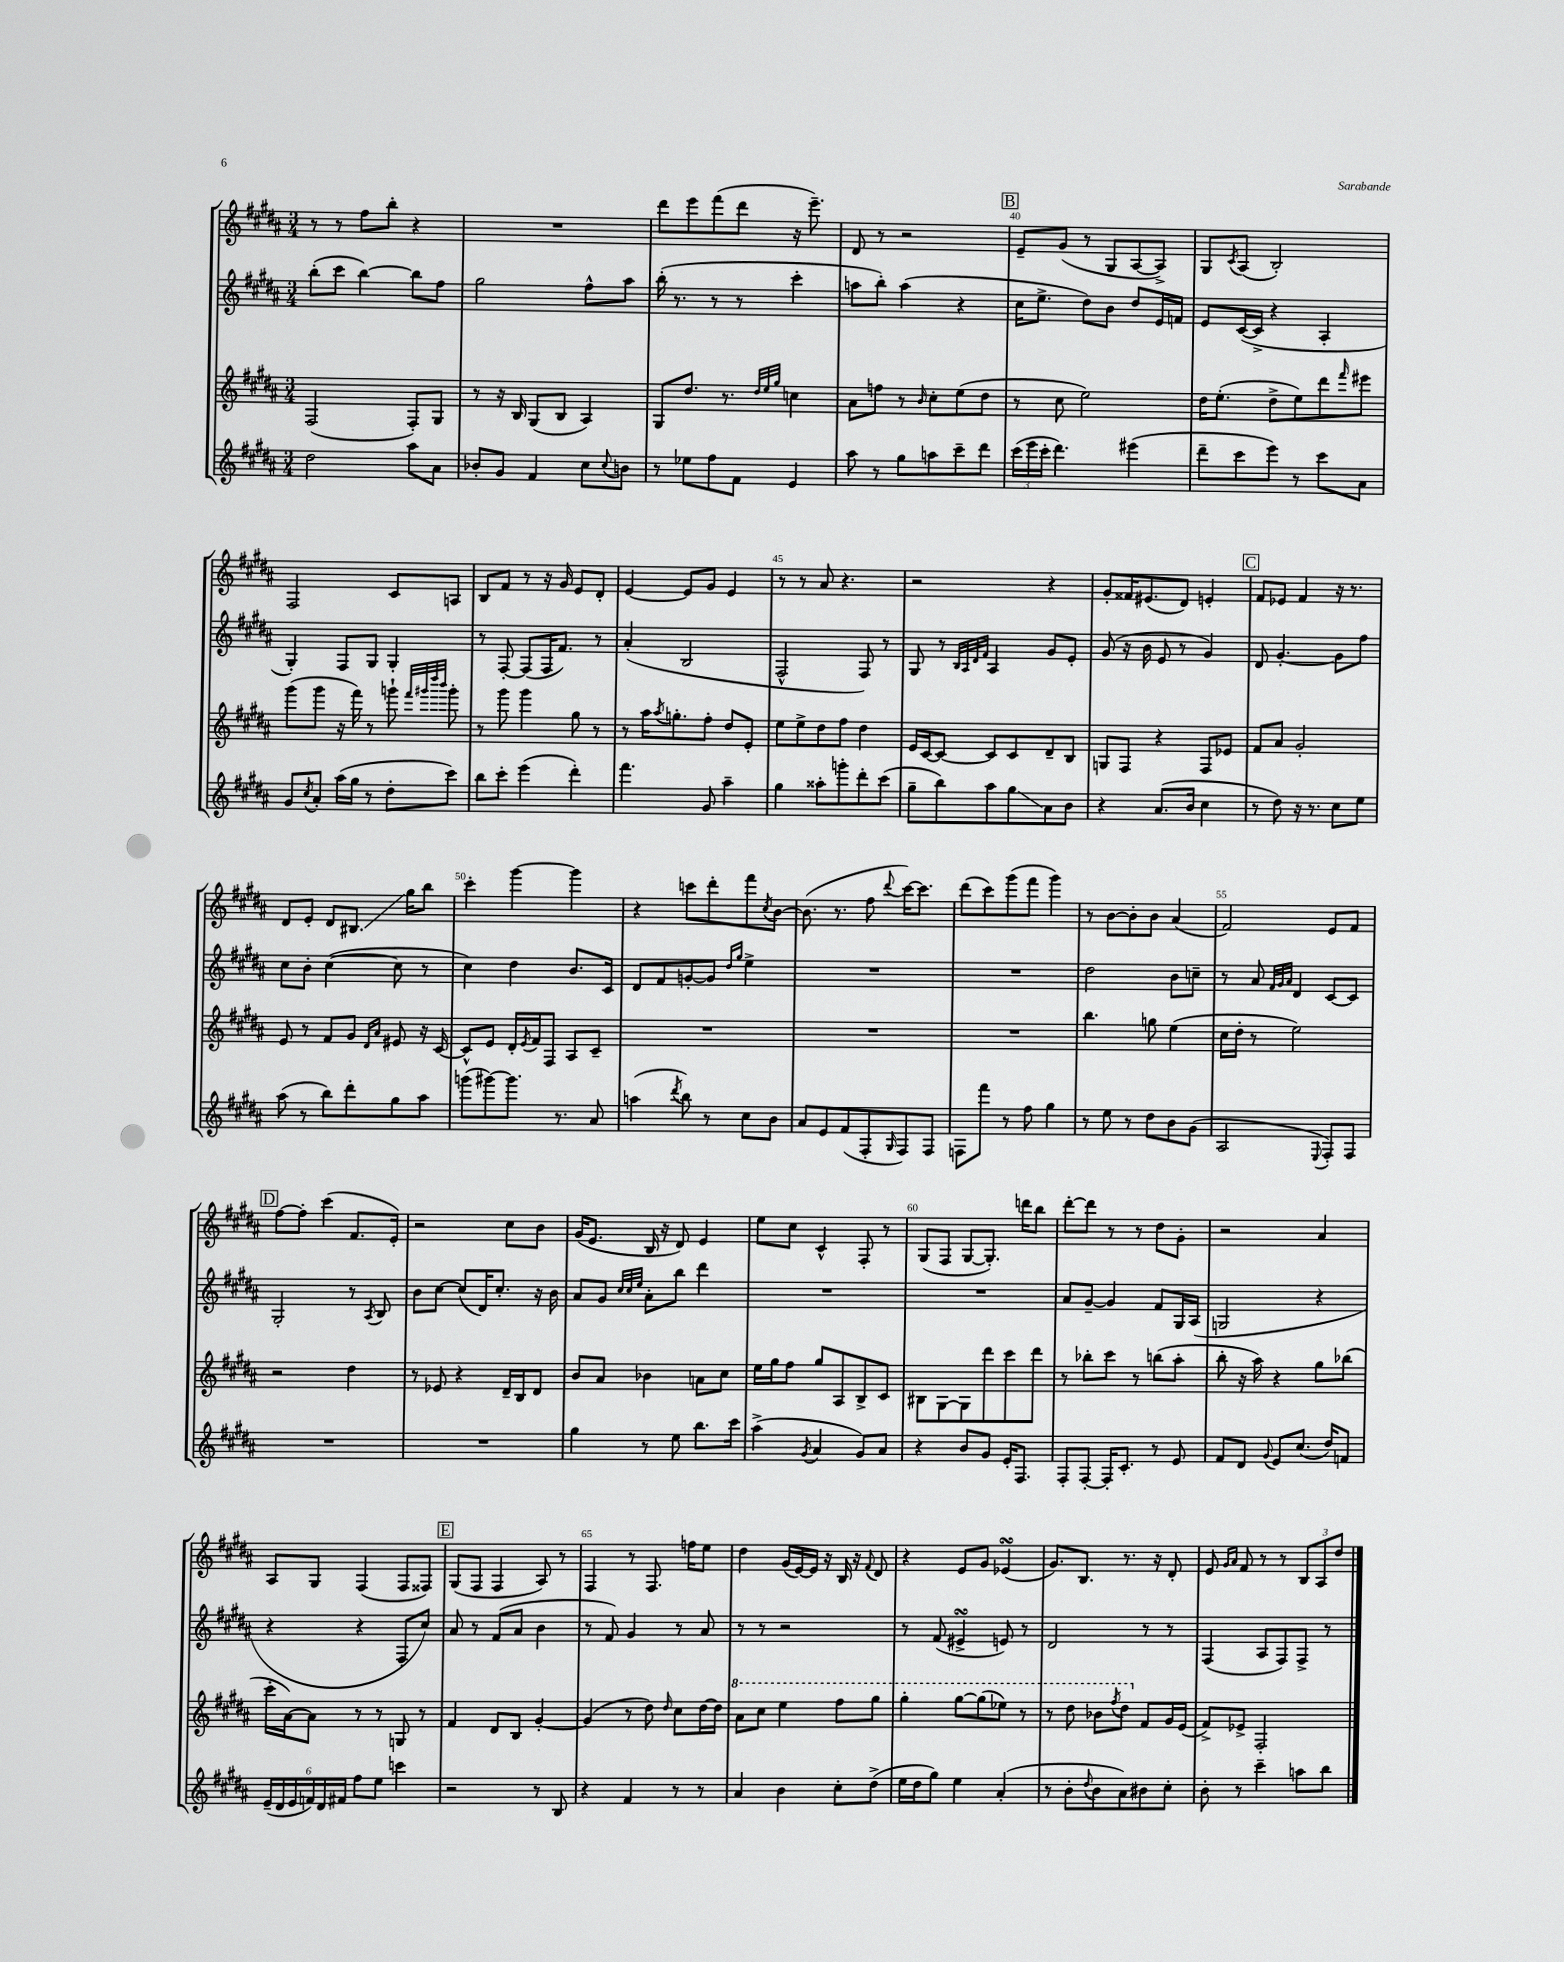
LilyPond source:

<<
\new StaffGroup <<
\new Staff = "s0" {
    \clef treble \key b \major \numericTimeSignature \time 3/4
    r8 r8 fis''8 b''8-. r4 |
    R2. |
    dis'''8 e'''8 fis'''8( dis'''8 r16 e'''8.--) |
    dis'8 r8 r2 |
    \mark \markup { \box "B" } e'8-- gis'8( r8 gis8 ais8~ ais8->) |
    gis8 \acciaccatura { cis'8 } ais8( b2-.) |
    fis2 cis'8 a8 |
    b8 fis'8 r8 r16 gis'16 e'8 dis'8-. |
    e'4~ e'8 gis'8 e'4 |
    r8 r8 ais'8 r4. |
    r2 r4 |
    gis'8-. fisis'16 eis'8.( dis'8) e'4-. |
    \mark \markup { \box "C" } fis'8 ees'8 fis'4 r16 r8. |
    dis'8 e'8-. dis'8 bis8.\glissando gis''16 b''8 |
    cis'''4-. gis'''4~ gis'''4 |
    r4 c'''8 dis'''8-. fis'''8 \acciaccatura { cis''8 } b'8~ |
    b'8.( r8. fis''8 \appoggiatura { dis'''8 } cis'''16~) cis'''8. |
    dis'''8( cis'''8) gis'''8( fis'''8 gis'''4) |
    r8 b'8~ b'8-. b'8 ais'4( |
    fis'2) e'8 fis'8 |
    \mark \markup { \box "D" } fis''8~ fis''8-. cis'''4( fis'8. e'16-.) |
    r2 cis''8 b'8 |
    gis'16( e'8. b16 r16 dis'8) e'4 |
    e''8 cis''8 cis'4-^ fis8-. r8 |
    gis8( fis8 gis8~ gis8.-.) d'''16 b''8 |
    dis'''8~-. dis'''8 r8 r8 dis''8 gis'8-. |
    r2 ais'4 |
    ais8 gis8 fis4( fis8 fisis8) |
    \mark \markup { \box "E" } gis8( fis8 fis4 ais8) r8 |
    fis4 r8 fis8. f''16 e''8 |
    dis''4 gis'16( e'16~) e'16 r16 b16 r16 \appoggiatura { fis'8 } dis'8 |
    r4 e'8 gis'8 ees'4\turn( |
    gis'8.) b8. r8. r16 dis'8-. |
    e'8 \grace { gis'16 ais'16 } fis'8 r8 r8 \tuplet 3/2 { b8 ais8 dis''8 } \bar "|." |
}
\new Staff = "s1" {
    \clef treble \key b \major \numericTimeSignature \time 3/4
    b''8-.( cis'''8 b''4~) b''8 fis''8 |
    gis''2 fis''8-^ ais''8 |
    b''16-.( r8. r8 r8 cis'''4-. |
    a''8 b''8-.) a''4( r4 |
    \mark \markup { \box "B" } cis''16 e''8.-> dis''8) b'8 dis''8 e'16 f'16 |
    e'8 cis'16~( cis'16-> r4 ais4-. |
    gis4-.) fis8 gis8 gis4-. |
    r8 fis8~-. fis8( fis16 fis'8.) r8 |
    ais'4-.( b2 |
    fis2-^ fis8) r8 |
    gis8 r8 \grace { b32 ais32 dis'32 fis'32 } ais4 gis'8 e'8-. |
    gis'8( r16 b'16 e'8 r8 gis'4) |
    \mark \markup { \box "C" } dis'8 gis'4.~-. gis'8 fis''8 |
    cis''8 b'8-. cis''4~( cis''8 r8 |
    cis''4) dis''4 b'8. cis'16 |
    dis'8 fis'8 g'8~-. g'8 \grace { dis''16 gis''16 } e''4-> |
    R2. |
    R2. |
    dis''2 b'8 c''8-- |
    r8 ais'8 \grace { fis'32 gis'32 ais'32 } dis'4 cis'8~ cis'8 |
    \mark \markup { \box "D" } gis2-. r8 \acciaccatura { ais8 } b8 |
    b'8 cis''8~ cis''8( dis'16) cis''8.-. r16 b'16 |
    ais'8 gis'8 \grace { cis''32 cis''32 e''32 } ais'8-. b''8 dis'''4 |
    R2. |
    R2. |
    ais'8 gis'8~-- gis'4 fis'8 gis16 ais16( |
    g2 r4 |
    r4 r4 fis8-. cis''8) |
    \mark \markup { \box "E" } ais'8 r8 fis'8( ais'8 b'4 |
    r8 fis'8) gis'4 r8 ais'8 |
    r8 r8 r2 |
    r8 fis'8( eis'4->\turn e'8) r8 |
    dis'2 r8 r8 |
    fis4( ais8 fis8) fis8-> r8 \bar "|." |
}
\new Staff = "s2" {
    \clef treble \key b \major \numericTimeSignature \time 3/4
    fis2( fis8-.) gis8 |
    r8 r16 b16 gis8( b8 ais4) |
    gis8 dis''8. r8. \grace { dis''32 e''32 gis''32 } c''4 |
    ais'8 f''8 r8 \grace { b'16 } cis''8-. e''8( dis''8 |
    \mark \markup { \box "B" } r8 cis''8 e''2) |
    dis''16 e''8.-.( dis''8-> e''8) dis'''8 \grace { fis'''16 } eis'''8 |
    gis'''8( gis'''8 r16 fis'''16) r8 g'''8-! \grace { fis'''32 gis'''32 dis''''32 b'''32 } gis'''8-. |
    r8 gis'''8 gis'''4 gis''8 r8 |
    r8 ais''16 \acciaccatura { ais''8 } g''8.-. fis''8-. dis''8 e'8-. |
    e''8 e''8-> dis''8 fis''8 dis''4 |
    e'16 cis'16~ cis'8~ cis'8 cis'8 dis'8-- b8 |
    g8 fis8 r4 fis8 ees'8 |
    \mark \markup { \box "C" } fis'8 ais'8 gis'2-. |
    e'8 r8 fis'8 gis'8 \grace { dis'16 ais'16 } eis'8 r16 cis'16~ |
    cis'8-^ e'8 dis'16-. \acciaccatura { e'8 } fis'16 fis8 ais8 cis'8-- |
    R2. |
    R2. |
    R2. |
    b''4. g''8 e''4( |
    cis''16 dis''16-. r8 e''2) |
    \mark \markup { \box "D" } r2 dis''4 |
    r8 ees'8 r4 dis'16-- b16 dis'8 |
    b'8 ais'8 bes'4 a'8 cis''8 |
    e''16 gis''16 fis''8 gis''8 ais8 b8-> cis'8 |
    bis8 gis8~ gis8 dis'''8 cis'''8 dis'''8 |
    r8 bes''8-. cis'''8 r8 b''8( ais''8-. |
    b''8-. r16 ais''16) r4 gis''8 bes''8( |
    cis'''16-. ais'16~) ais'8 r8 r8 g8 r8 |
    \mark \markup { \box "E" } fis'4 dis'8 b8 gis'4~-. |
    gis'4( r8 dis''8) \grace { dis''16 } cis''8 dis''16~ dis''16 |
    \ottava #1 ais''8 cis'''8 e'''4 fis'''8 gis'''8 |
    gis'''4-. gis'''8~ gis'''8( ees'''8) r8 |
    r8 dis'''8 bes''8 \acciaccatura { fis'''8 } dis'''8 \ottava #0 fis'8 gis'16 e'16( |
    fis'8->) ees'8-> fis2-. \bar "|." |
}
\new Staff = "s3" {
    \clef treble \key b \major \numericTimeSignature \time 3/4
    dis''2 ais''8 ais'8 |
    bes'8-. gis'8 fis'4 cis''8 \appoggiatura { cis''8 } b'8 |
    r8 ees''8 fis''8 fis'8 e'4 |
    ais''8 r8 gis''8 a''8 cis'''8-- dis'''8 |
    \mark \markup { \box "B" } \tuplet 3/2 { cis'''16( e'''16 cis'''16-. } dis'''4.) eis'''4( |
    dis'''8-- cis'''8 e'''8) r8 cis'''8 ais'8 |
    gis'8 \acciaccatura { cis''8 } ais'8-. ais''16( gis''16 r8 dis''8-. cis'''8) |
    b''8 cis'''8-. e'''4( dis'''4-.) |
    fis'''4. gis'8 ais''4-- |
    gis''4 aisis''8-. g'''8-. dis'''8-. cis'''8( |
    gis''8-- b''8) ais''8 gis''8\glissando ais'8 b'8 |
    r4 ais'8.( b'16 cis''4 |
    \mark \markup { \box "C" } r8 dis''8) r16 r8. cis''8 e''8 |
    ais''8( r8 b''8) dis'''8-. gis''8 ais''8 |
    g'''8( gis'''8~) gis'''8. r8. ais'8 |
    a''4( \acciaccatura { dis'''8 } b''8) r8 cis''8 b'8 |
    ais'8 e'8 fis'8( fis8-. \grace { gis16 } fis8) fis8 |
    f8 fis'''8 r8 fis''8 gis''4 |
    r8 e''8 r8 dis''8 b'8 gis'8( |
    ais2 \appoggiatura { e8 } fis8-.) fis8 |
    \mark \markup { \box "D" } R2. |
    R2. |
    gis''4 r8 e''8 b''8. cis'''16 |
    ais''4->( \acciaccatura { gis'8 } ais'4 gis'8) ais'8 |
    r4 b'8 gis'8 e'16-. fis8. |
    fis8-. fis8~-. fis16-. cis'8.-. r8 e'8 |
    fis'8 dis'8 \appoggiatura { gis'8 } e'8 cis''8.( dis''16) f'8 |
    \tuplet 6/4 { e'16--( dis'16 e'16 f'16) dis'16 fis'16 } fis''8 e''8 c'''4 |
    \mark \markup { \box "E" } r2 r8 b8 |
    r4 fis'4 r8 r8 |
    ais'4 b'4 cis''8-. dis''8->( |
    e''16 dis''16 gis''8) e''4 ais'4-.( |
    r8 b'8-. \appoggiatura { dis''8 } b'8 ais'8) bis'8 cis''8-. |
    b'8-. r8 cis'''4-- a''8 b''8 \bar "|." |
}
>>
>>
\layout { \context { \Score currentBarNumber = #36 \override BarNumber.break-visibility = ##(#f #t #t) barNumberVisibility = #(every-nth-bar-number-visible 5) } }
